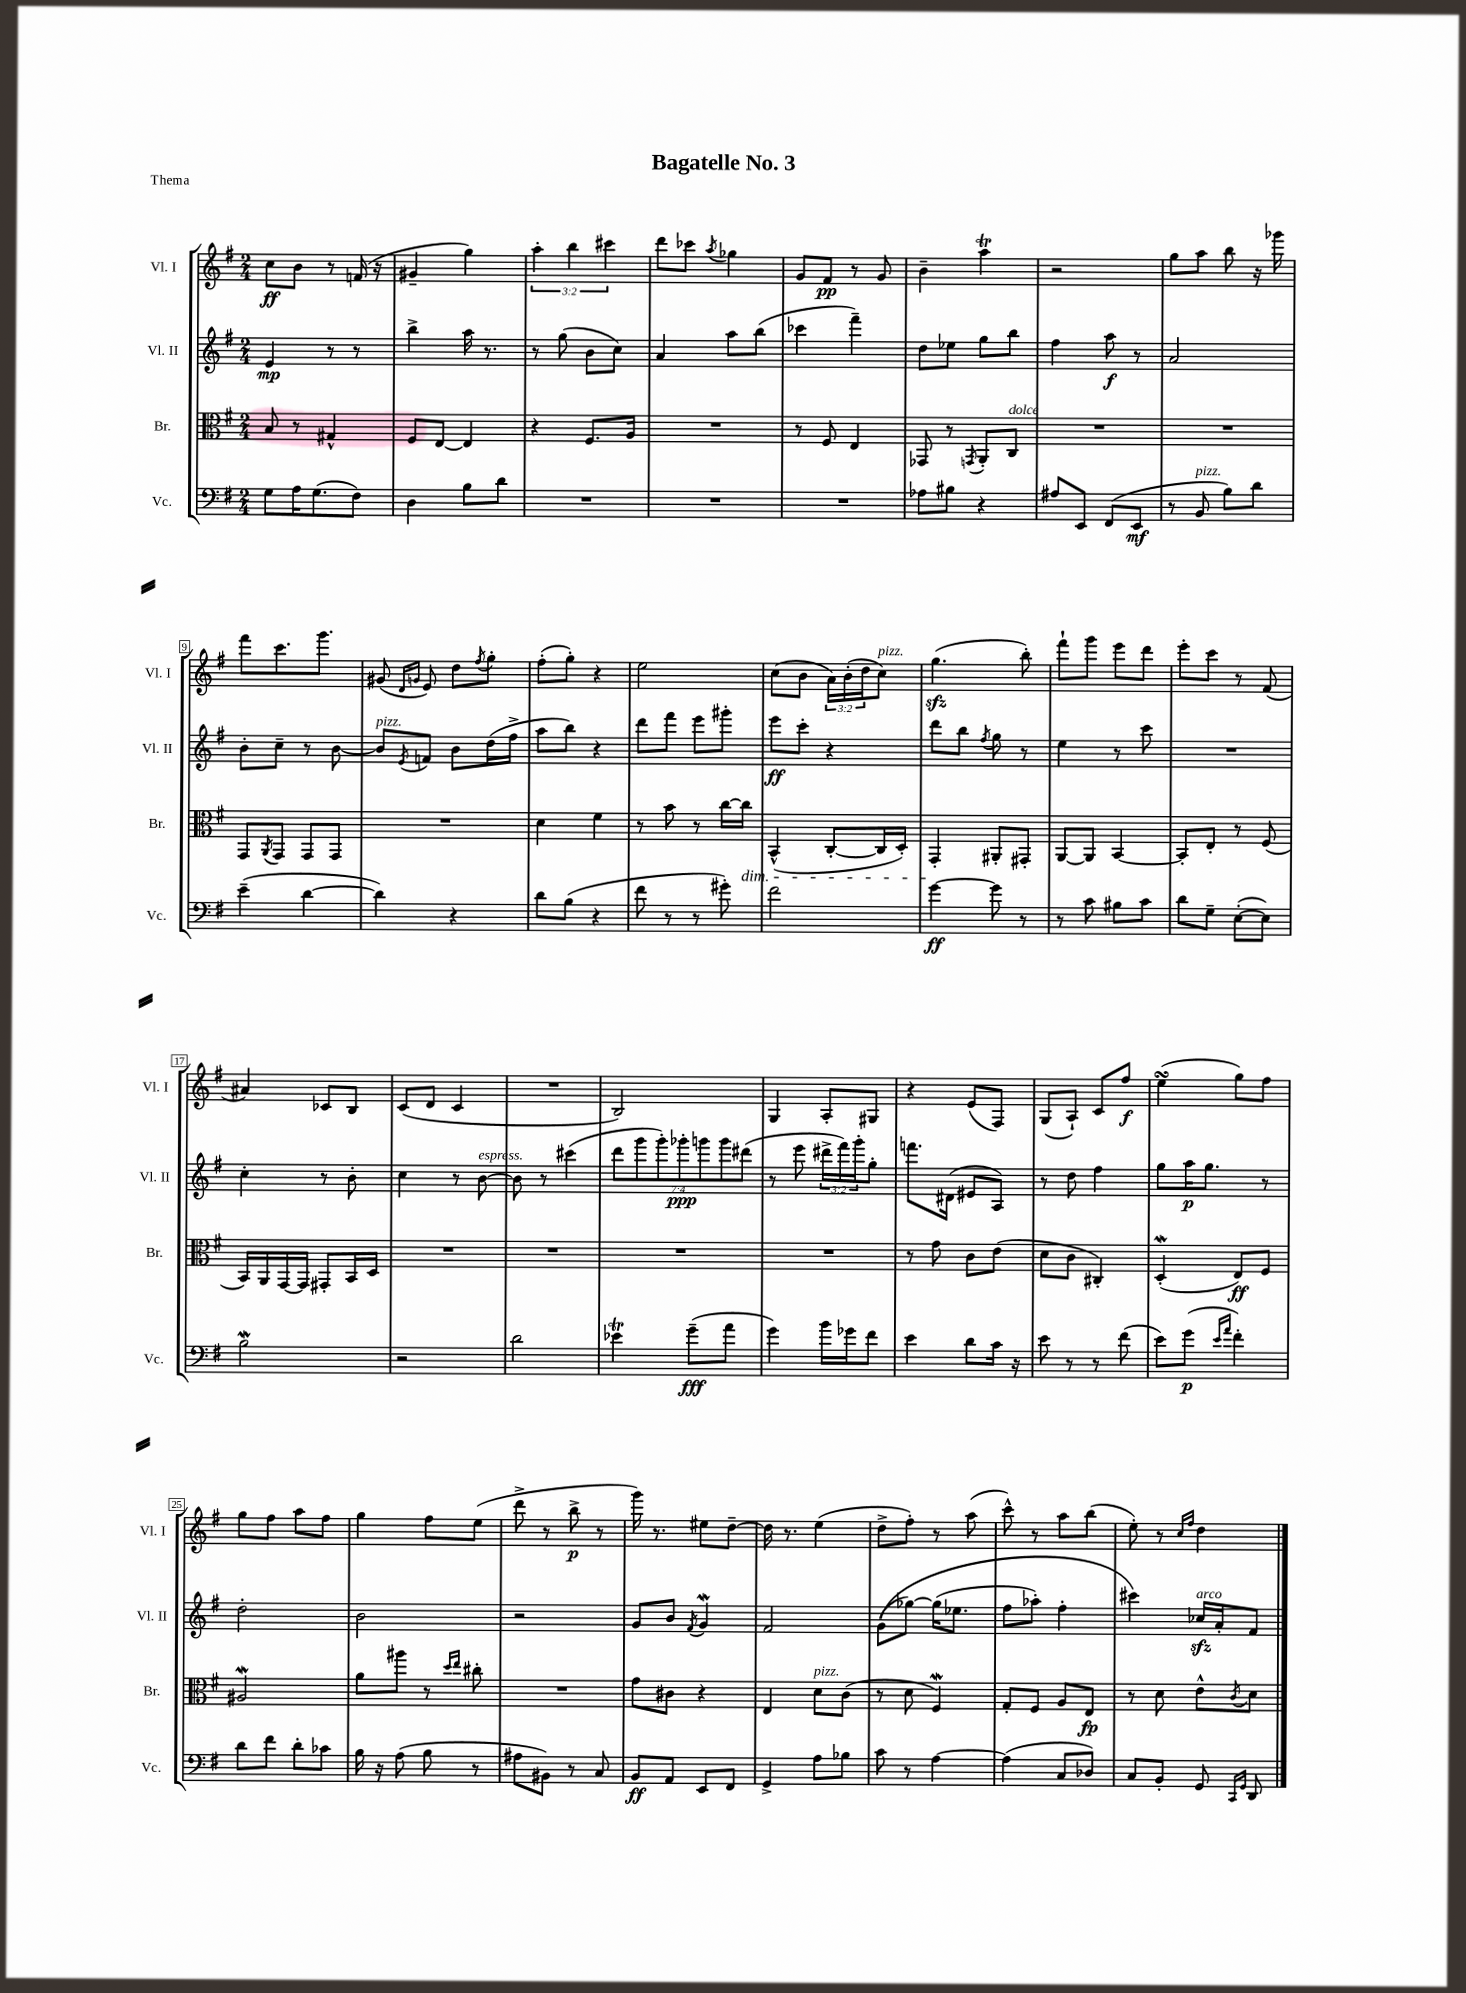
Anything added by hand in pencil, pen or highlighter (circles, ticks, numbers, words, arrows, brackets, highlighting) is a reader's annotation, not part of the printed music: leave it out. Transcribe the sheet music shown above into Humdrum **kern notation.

**kern	**dynam	**kern	**dynam	**kern	**dynam	**kern	**dynam
*part4	*part4	*part3	*part3	*part2	*part2	*part1	*part1
*staff4	*staff4	*staff3	*staff3	*staff2	*staff2	*staff1	*staff1
*I"Vc.	*	*I"Br.	*	*I"Vl. II	*	*I"Vl. I	*
*I'Vc.	*	*I'Br.	*	*I'Vl. II	*	*I'Vl. I	*
*clefF4	*	*clefC3	*	*clefG2	*	*clefG2	*
*k[f#]	*	*k[f#]	*	*k[f#]	*	*k[f#]	*
*M2/4	*	*M2/4	*	*M2/4	*	*M2/4	*
=1	=1	=1	=1	=1	=1	=1	=1
8G\L	.	8B/	.	4e/	mp	8cc\L	ff
16A\K	.	8r	.	.	.	8b\J	.
(8.G\	.	.	.	.	.	.	.
.	.	4G#X^^/	.	8r	.	8r	.
8F#\J)	.	.	.	8r	.	(16fn/	.
.	.	.	.	.	.	16r	.
=2	=2	=2	=2	=2	=2	=2	=2
4D\	.	8F#/L	.	4bb^\	.	4g#X~/	.
.	.	[8E/J	.	.	.	.	.
8B\L	.	4E/]	.	16aa\	.	4gg\)	.
.	.	.	.	8.r	.	.	.
8d\J	.	.	.	.	.	.	.
=3	=3	=3	=3	=3	=3	=3	=3
2r	.	4r	.	8r	.	6aa'\	.
.	.	.	.	(8gg\	.	.	.
.	.	.	.	.	.	6bb\	.
.	.	8.F#/L	.	8b\L	.	.	.
.	.	.	.	.	.	6ccc#X\	.
.	.	.	.	8cc\J)	.	.	.
.	.	16A/Jk	.	.	.	.	.
=4	=4	=4	=4	=4	=4	=4	=4
2r	.	2r	.	4a/	.	8ddd\L	.
.	.	.	.	.	.	8ccc-X\J	.
.	.	.	.	.	.	8qaa/	.
.	.	.	.	8aa\L	.	4gg-X\	.
.	.	.	.	(8bb\J	.	.	.
=5	=5	=5	=5	=5	=5	=5	=5
2r	.	8r	.	4ccc-X\	.	8g/L	.
.	.	8F#/	.	.	.	8f#/J	pp
.	.	4E/	.	4fff#~\)	.	8r	.
.	.	.	.	.	.	8g/	.
=6	=6	=6	=6	=6	=6	=6	=6
8A-X\L	.	8GG-X/	.	8dd\L	.	4b~\	.
8B#X\J	.	8r	.	8ee-X\J	.	.	.
.	.	8qGGn/	.	.	.	.	.
4r	.	8AA'/L	.	8gg\L	.	4aaT\	.
!	!	!LO:TX:a:i:t=dolce	!	!	!	!	!
.	.	8C/J	.	8bb\J	.	.	.
=7	=7	=7	=7	=7	=7	=7	=7
8A#X/L	.	2r	.	4ff#\	.	2r	.
8EE/J	.	.	.	.	.	.	.
(8FF#/L	.	.	.	8aa\	f	.	.
8EE/J	mf	.	.	8r	.	.	.
=8	=8	=8	=8	=8	=8	=8	=8
8r	.	2r	.	2a/	.	8gg\L	.
!LO:TX:a:i:t=pizz.	!	!	!	!	!	!	!
8BB/	.	.	.	.	.	8aa\J	.
8B\L)	.	.	.	.	.	8bb\	.
8d\J	.	.	.	.	.	16r	.
.	.	.	.	.	.	16ggg-X\	.
!!LO:LB:g=z
=9	=9	=9	=9	=9	=9	=9	=9
(4e~\	.	8GG/L	.	8b'\L	.	8fff#\L	.
.	.	8qAA/	.	.	.	.	.
.	.	8GG/J	.	8cc~\J	.	8.ccc\	.
[4d\	.	8GG/L	.	8r	.	.	.
.	.	.	.	.	.	8.ggg\J	.
.	.	8GG/J	.	[8b\	.	.	.
=10	=10	=10	=10	=10	=10	=10	=10
!	!	!	!	!LO:TX:a:i:t=pizz.	!	!	!
4d\])	.	2r	.	8b/L]	.	(8g#X/	.
.	.	.	.	.	.	16qqd/LL	.
.	.	.	.	8qe/	.	16qqgn/JJ	.
.	.	.	.	8fn/J	.	8e/)	.
4r	.	.	.	8b\L	.	8dd\L	.
.	.	.	.	.	.	8qff#/	.
.	.	.	.	(16dd\L	.	8gg'\J	.
.	.	.	.	16ff#^\JJ	.	.	.
=11	=11	=11	=11	=11	=11	=11	=11
8d\L	.	4d\	.	8aa\L	.	(8ff#'\L	.
(8B\J	.	.	.	8bb\J)	.	8gg'\J)	.
4r	.	4f#\	.	4r	.	4r	.
=12	=12	=12	=12	=12	=12	=12	=12
8f#\	.	8r	.	8ddd\L	.	2ee\	.
8r	.	8b\	.	8fff#\J	.	.	.
8r	.	8r	.	8eee\L	.	.	.
8g#X'\)	.	[16cc\LL	.	8ggg#X'\J	.	.	.
!	!	!LO:TX:b:i:t=dim.	!	!	!	!	!
.	.	16cc\JJ]	.	.	.	.	.
=13	=13	=13	=13	=13	=13	=13	=13
2f#\	.	(4BB^^/	.	8eee\L	ff	(8cc\L	.
.	.	.	.	8ccc'\J	.	8b\J	.
.	.	[8C'/L	.	4r	.	24a\LL)	.
.	.	.	.	.	.	(24b'\	.
.	.	.	.	.	.	24dd\J	.
!	!	!	!	!	!	!LO:TX:a:i:t=pizz.	!
.	.	16C/L]	.	.	.	8cc\J)	.
.	.	16D'/JJ)	.	.	.	.	.
=14	=14	=14	=14	=14	=14	=14	=14
[4g\	ff	4GG'/	.	8ddd\L	.	(4.ggzz\	.
.	.	.	.	8bb\J	.	.	.
.	.	.	.	8qff#/	.	.	.
8g\]	.	8AA#X'/L	.	8gg\	.	.	.
8r	.	8GG#X'/J	.	8r	.	8bb'\)	.
=15	=15	=15	=15	=15	=15	=15	=15
8r	.	[8AA/L	.	4ee\	.	8fff#`\L	.
8c\	.	8AA/J]	.	.	.	8ggg\J	.
8B#X\L	.	[4BB/	.	8r	.	8eee\L	.
8c\J	.	.	.	8ccc\	.	8ddd\J	.
=16	=16	=16	=16	=16	=16	=16	=16
8d\L	.	8BB'/L]	.	2r	.	8eee'\L	.
8G~\J	.	8E'/J	.	.	.	8ccc\J	.
([8E'\L	.	8r	.	.	.	8r	.
8E\J])	.	(8F#/	.	.	.	(8f#/	.
!!LO:LB:g=z
=17	=17	=17	=17	=17	=17	=17	=17
2BW\	.	16BB/LL)	.	4cc'\	.	4a#X/)	.
.	.	16AA/	.	.	.	.	.
.	.	[16GG/	.	.	.	.	.
.	.	16GG/JJ]	.	.	.	.	.
.	.	8GG#X'/L	.	8r	.	8c-X/L	.
.	.	16BB/L	.	8b'\	.	8B/J	.
.	.	16D/JJ	.	.	.	.	.
=18	=18	=18	=18	=18	=18	=18	=18
2r	.	2r	.	4cc\	.	(8c/L	.
.	.	.	.	.	.	8d/J	.
.	.	.	.	8r	.	4c/	.
!	!	!	!	!LO:TX:a:i:t=espress.	!	!	!
.	.	.	.	[8b\	.	.	.
=19	=19	=19	=19	=19	=19	=19	=19
2d\	.	2r	.	8b\]	.	2r	.
.	.	.	.	8r	.	.	.
.	.	.	.	(4ccc#X\	.	.	.
=20	=20	=20	=20	=20	=20	=20	=20
4e-XT\	.	2r	.	14ddd\L	.	2B/)	.
.	.	.	.	14ggg\	.	.	.
.	.	.	.	14ggg'\)	.	.	.
.	.	.	.	14ggg-X'\	ppp	.	.
(8g~\L	fff	.	.	.	.	.	.
.	.	.	.	14gggn\	.	.	.
.	.	.	.	14ggg\	.	.	.
8a\J	.	.	.	.	.	.	.
.	.	.	.	(14ddd#X\J	.	.	.
=21	=21	=21	=21	=21	=21	=21	=21
4g\)	.	2r	.	8r	.	4G/	.
.	.	.	.	8eee\	.	.	.
16b\LL	.	.	.	24ddd#X^\LL	.	8A'/L	.
.	.	.	.	24fff#\)	.	.	.
16g-X\J	.	.	.	.	.	.	.
.	.	.	.	24ggg'\J	.	.	.
8f#\J	.	.	.	8gg'\J	.	8G#X/J	.
=22	=22	=22	=22	=22	=22	=22	=22
4e\	.	8r	.	8.fffn\L	.	4r	.
.	.	8g\	.	.	.	.	.
.	.	.	.	(16d#X\Jk	.	.	.
8d\L	.	8c\L	.	8e#X/L	.	(8e/L	.
16c\Jk	.	(8e\J	.	8A/J)	.	8F#/J)	.
16r	.	.	.	.	.	.	.
=23	=23	=23	=23	=23	=23	=23	=23
8e\	.	8d\L	.	8r	.	(8G/L	.
8r	.	8c\J	.	8dd\	.	8A`/J)	.
8r	.	4C#X'/)	.	4ff#\	.	8c/L	.
(8f#\	.	.	.	.	.	8ff#/J	f
=24	=24	=24	=24	=24	=24	=24	=24
8e\L)	.	(4DW'/	.	8gg\L	.	(4eesSSS\	.
(8g\J	p	.	.	16aa\K	p	.	.
.	.	.	.	8.gg\J	.	.	.
16qqe/LL	.	.	.	.	.	.	.
16qqa/JJ	.	.	.	.	.	.	.
4f#'\)	.	8E/L)	ff	.	.	8gg\L)	.
.	.	8F#/J	.	8r	.	8ff#\J	.
!!LO:LB:g=z
=25	=25	=25	=25	=25	=25	=25	=25
8d\L	.	2A#XW/	.	2dd'\	.	8gg\L	.
8f#\J	.	.	.	.	.	8ff#\J	.
8d'\L	.	.	.	.	.	8aa\L	.
8c-X\J	.	.	.	.	.	8ff#\J	.
=26	=26	=26	=26	=26	=26	=26	=26
16B\	.	8a\L	.	2b\	.	4gg\	.
16r	.	.	.	.	.	.	.
(8A\	.	8aa#X\J	.	.	.	.	.
8B\	.	8r	.	.	.	8ff#\L	.
.	.	16qqdd/LL	.	.	.	.	.
.	.	16qqee/JJ	.	.	.	.	.
8r	.	8cc#X'\	.	.	.	(8ee\J	.
=27	=27	=27	=27	=27	=27	=27	=27
8A#X\L	.	2r	.	2r	.	8ddd^\	.
8BB#X\J)	.	.	.	.	.	8r	.
8r	.	.	.	.	.	8bb^\	p
8C/	.	.	.	.	.	8r	.
=28	=28	=28	=28	=28	=28	=28	=28
8BB/L	ff	8g\L	.	8g/L	.	16ggg\)	.
.	.	.	.	.	.	8.r	.
8AA/J	.	8c#X\J	.	8b/J	.	.	.
.	.	.	.	8qf#/	.	.	.
8EE/L	.	4r	.	4gw/	.	8ee#X\L	.
8FF#/J	.	.	.	.	.	[8dd~\J	.
=29	=29	=29	=29	=29	=29	=29	=29
4GG^/	.	4E/	.	2f#/	.	16dd\]	.
.	.	.	.	.	.	8.r	.
!	!	!LO:TX:a:i:t=pizz.	!	!	!	!	!
8A\L	.	8d\L	.	.	.	(4ee\	.
8B-X\J	.	(8c\J	.	.	.	.	.
=30	=30	=30	=30	=30	=30	=30	=30
8c\	.	8r	.	((8g\L	.	8dd^\L	.
8r	.	8d\	.	[8gg-X\J)	.	8ff#'\J)	.
[4A\	.	4F#W/)	.	(16gg-\KL]	.	8r	.
.	.	.	.	8.ee-X\J	.	.	.
.	.	.	.	.	.	(8aa\	.
=31	=31	=31	=31	=31	=31	=31	=31
(4A\]	.	8G'/L	.	8ff#\L	.	8ccc^^\)	.
.	.	8F#/J	.	8aa-X'\J)	.	8r	.
8C/L	.	8A/L	.	4ff#'\	.	8aa\L	.
8D-X/J)	.	8E/J	fp	.	.	(8bb\J	.
=32	=32	=32	=32	=32	=32	=32	=32
8C/L	.	8r	.	4ccc#X\)	.	8ee'\)	.
8BB'/J	.	8d\	.	.	.	8r	.
.	.	.	.	.	.	16qqcc/LL	.
.	.	.	.	.	.	16qqff#/JJ	.
!	!	!	!	!LO:TX:a:i:t=arco	!	!	!
8GG/	.	8e^^\L	.	16cc-Xzz/LL	.	4dd\	.
.	.	.	.	16a'/J	.	.	.
16qqCC/LL	.	.	.	.	.	.	.
16qqGG/JJ	.	8qc/	.	.	.	.	.
8DD/	.	8d\J	.	8f#/J	.	.	.
==	==	==	==	==	==	==	==
*-	*-	*-	*-	*-	*-	*-	*-
